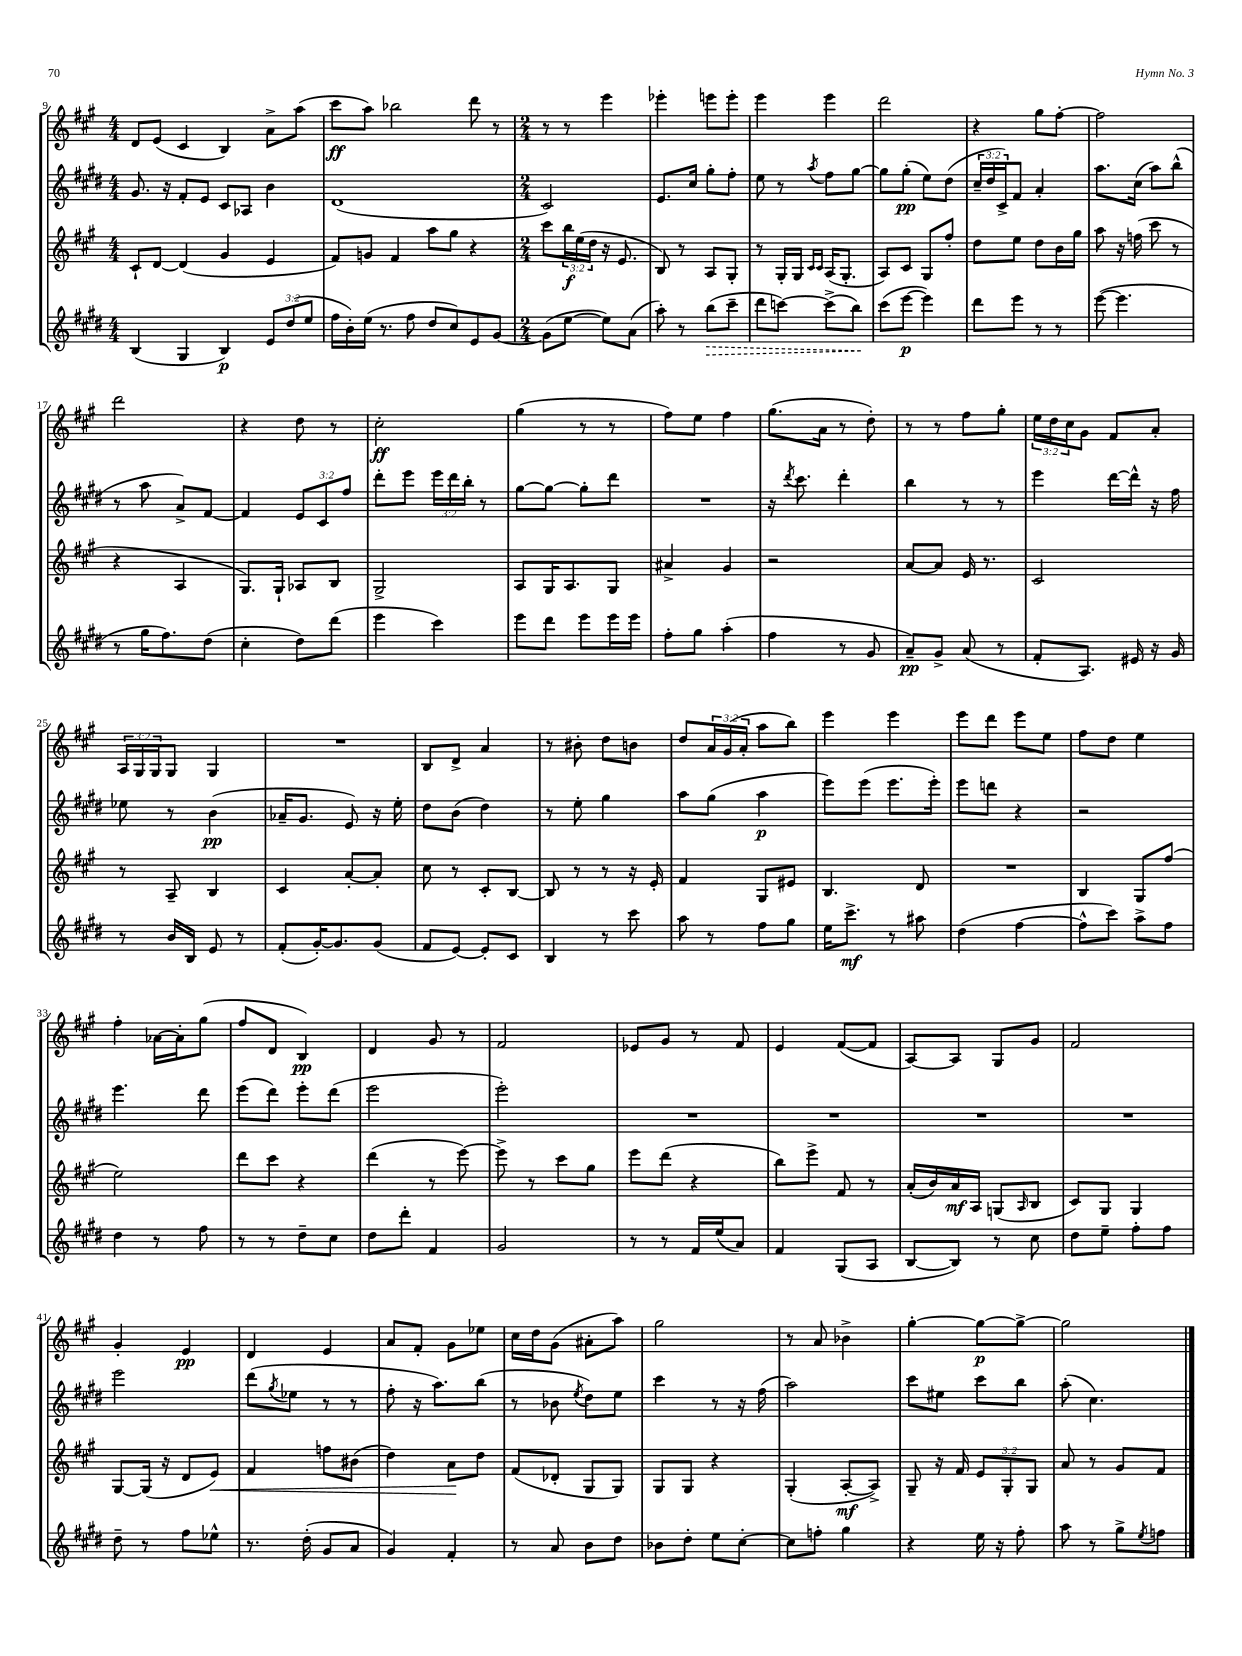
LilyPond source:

<<
\new StaffGroup <<
\new Staff = "s0" {
    \clef treble \key a \major \numericTimeSignature \time 4/4 \override Staff.TupletNumber.text = #tuplet-number::calc-fraction-text
    d'8 e'8( cis'4 b4) a'8-> a''8( |
    cis'''8\ff a''8) bes''2 d'''8 r8 |
    \numericTimeSignature \time 2/4 r8 r8 e'''4 |
    ees'''4-. e'''8 e'''8-. |
    e'''4 e'''4 |
    d'''2 |
    r4 gis''8 fis''8~-. |
    fis''2 |
    d'''2 |
    r4 d''8 r8 |
    cis''2-.\ff |
    gis''4( r8 r8 |
    fis''8) e''8 fis''4 |
    gis''8.( a'16 r8 d''8-.) |
    r8 r8 fis''8 gis''8-. |
    \tuplet 3/2 { e''16 d''16 cis''16 } gis'8 fis'8 a'8-. |
    \tuplet 3/2 { a16 gis16 gis16 } gis8 gis4 |
    R2 |
    b8 d'8-> a'4 |
    r8 bis'8-. d''8 b'8 |
    d''8 \tuplet 3/2 { a'16 gis'16( a'16-. } a''8 b''8) |
    e'''4 e'''4 |
    e'''8 d'''8 e'''8 e''8 |
    fis''8 d''8 e''4 |
    fis''4-. aes'16~ aes'16-. gis''8( |
    fis''8 d'8 b4\pp) |
    d'4 gis'8 r8 |
    fis'2 |
    ees'8 gis'8 r8 fis'8 |
    e'4 fis'8~( fis'8 |
    a8~) a8 gis8 gis'8 |
    fis'2 |
    gis'4-. e'4\pp |
    d'4 e'4 |
    a'8 fis'8-. gis'8 ees''8 |
    cis''16 d''16 gis'8( ais'8-. a''8) |
    gis''2 |
    r8 a'8 bes'4-> |
    gis''4~-. gis''8~\p gis''8~-> |
    gis''2 \bar "|." |
}
\new Staff = "s1" {
    \clef treble \key e \major \numericTimeSignature \time 4/4 \override Staff.TupletNumber.text = #tuplet-number::calc-fraction-text
    gis'8. r16 fis'8-. e'8 cis'8 aes8 b'4 |
    dis'1( |
    \numericTimeSignature \time 2/4 cis'2) |
    e'8. cis''16 gis''8-. fis''8-. |
    e''8 r8 \acciaccatura { a''8 } fis''8 gis''8~ |
    gis''8 gis''8-.\pp( e''8) dis''8( |
    \tuplet 3/2 { cis''16-- dis''16 cis'16->) } fis'8 a'4-. |
    a''8. cis''16( a''8) b''8-^( |
    r8 a''8 a'8->) fis'8~ |
    fis'4 \tuplet 3/2 { e'8 cis'8 fis''8 } |
    dis'''8-. e'''8 \tuplet 3/2 { e'''16 dis'''16 b''16-. } r8 |
    gis''8~ gis''8~ gis''8-. dis'''8 |
    R2 |
    r16 \acciaccatura { dis'''8 } cis'''8. dis'''4-. |
    b''4 r8 r8 |
    e'''4 dis'''16~ dis'''16-^ r16 fis''16 |
    ees''8 r8 b'4\pp( |
    aes'16-- gis'8. e'8) r16 e''16-. |
    dis''8 b'8( dis''4) |
    r8 e''8-. gis''4 |
    a''8 gis''8( a''4\p |
    e'''8) e'''8( e'''8. e'''16-.) |
    e'''8 d'''8 r4 |
    r2 |
    e'''4. dis'''8 |
    e'''8( dis'''8) e'''8-. dis'''8( |
    e'''2 |
    e'''2-.) |
    R2 |
    R2 |
    R2 |
    R2 |
    e'''2 |
    dis'''8( \acciaccatura { gis''8 } ees''8 r8 r8 |
    fis''8-. r16 a''8.) b''8( |
    r8 bes'8 \acciaccatura { e''8 } dis''8) e''8 |
    cis'''4 r8 r16 fis''16( |
    a''2) |
    cis'''8 eis''8 cis'''8 b''8 |
    a''8-.( cis''4.) \bar "|." |
}
\new Staff = "s2" {
    \clef treble \key a \major \numericTimeSignature \time 4/4 \override Staff.TupletNumber.text = #tuplet-number::calc-fraction-text
    cis'8-! d'8~ d'4( gis'4 e'4 |
    fis'8) g'8 fis'4 a''8 gis''8 r4 |
    \numericTimeSignature \time 2/4 cis'''8 \tuplet 3/2 { b''16\f e''16( d''16 } r16 e'8. |
    b8) r8 a8 gis8-. |
    r8 gis16-. gis16 \grace { cis'16 cis'16 } a16( gis8.-. |
    a8) cis'8 gis8 fis''8-. |
    d''8 e''8 d''8 b'16 gis''16 |
    a''8 r16 f''16( cis'''8 r8 |
    r4 a4 |
    gis8.) gis16-! aes8 b8 |
    gis2-> |
    a8 gis16 a8. gis8 |
    ais'4-> gis'4 |
    r2 |
    a'8~ a'8 e'16 r8. |
    cis'2 |
    r8 a8-- b4 |
    cis'4 a'8~-. a'8-. |
    cis''8 r8 cis'8-. b8~ |
    b8 r8 r8 r16 e'16-. |
    fis'4 gis8 eis'8 |
    b4. d'8 |
    R2 |
    b4 gis8 fis''8( |
    e''2) |
    d'''8 cis'''8 r4 |
    d'''4( r8 e'''8~) |
    e'''8-> r8 cis'''8 gis''8 |
    e'''8 d'''8( r4 |
    b''8) e'''8-> fis'8 r8 |
    a'16-.( b'16) a'16\mf a16 g8( \grace { a16 } b8 |
    cis'8) gis8 gis4 |
    gis8~ gis16( r16 d'8 e'8\<) |
    fis'4 f''8 bis'8( |
    d''4) a'8\! d''8 |
    fis'8( des'8-. gis8 gis8) |
    gis8 gis8 r4 |
    gis4-.( a8~-.\mf a8->) |
    gis8-- r16 fis'16 \tuplet 3/2 { e'8 gis8-. gis8 } |
    a'8 r8 gis'8 fis'8 \bar "|." |
}
\new Staff = "s3" {
    \clef treble \key e \major \numericTimeSignature \time 4/4 \override Staff.TupletNumber.text = #tuplet-number::calc-fraction-text
    b4( gis4 b4\p) \tuplet 3/2 { e'8 dis''8( e''8 } |
    fis''16 b'16-.) e''16( r8. fis''8 dis''8 cis''8) e'8 gis'8~ |
    \numericTimeSignature \time 2/4 gis'8( e''8~ e''8) a'8( |
    a''8-.) r8 \once \override Hairpin.style = #'dashed-line b''8\>( cis'''8-- |
    dis'''8 c'''8~) c'''8->( b''8\!) |
    cis'''8( e'''8~\p e'''4) |
    dis'''8 e'''8 r8 r8 |
    e'''8~( e'''4. |
    r8 gis''16 fis''8.) dis''8( |
    cis''4-. dis''8) dis'''8( |
    e'''4 cis'''4) |
    e'''8 dis'''8 e'''8 e'''16 e'''16 |
    fis''8-. gis''8 a''4-.( |
    fis''4 r8 gis'8 |
    a'8--\pp) gis'8-> a'8( r8 |
    fis'8-. a8.) eis'16 r16 gis'16 |
    r8 b'16 b16 e'8 r8 |
    fis'8-.( gis'16~-.) gis'8. gis'8( |
    fis'8 e'8~) e'8-. cis'8 |
    b4 r8 cis'''8 |
    a''8 r8 fis''8 gis''8 |
    e''16 cis'''8.->\mf r8 ais''8 |
    dis''4( fis''4~ |
    fis''8-^ cis'''8) a''8-> fis''8 |
    dis''4 r8 fis''8 |
    r8 r8 dis''8-- cis''8 |
    dis''8 dis'''8-. fis'4 |
    gis'2 |
    r8 r8 fis'16 e''16( a'8) |
    fis'4 gis8( a8 |
    b8~ b8) r8 cis''8 |
    dis''8 e''8-- fis''8-. fis''8 |
    dis''8-- r8 fis''8 ees''8-^ |
    r8. dis''16-.( gis'8 a'8 |
    gis'4) fis'4-. |
    r8 a'8 b'8 dis''8 |
    bes'8 dis''8-. e''8 cis''8~-. |
    cis''8 f''8-. gis''4 |
    r4 e''16 r16 fis''8-. |
    a''8 r8 gis''8-> \acciaccatura { e''8 } f''8 \bar "|." |
}
>>
>>
\layout { \context { \Score currentBarNumber = #9 } }
